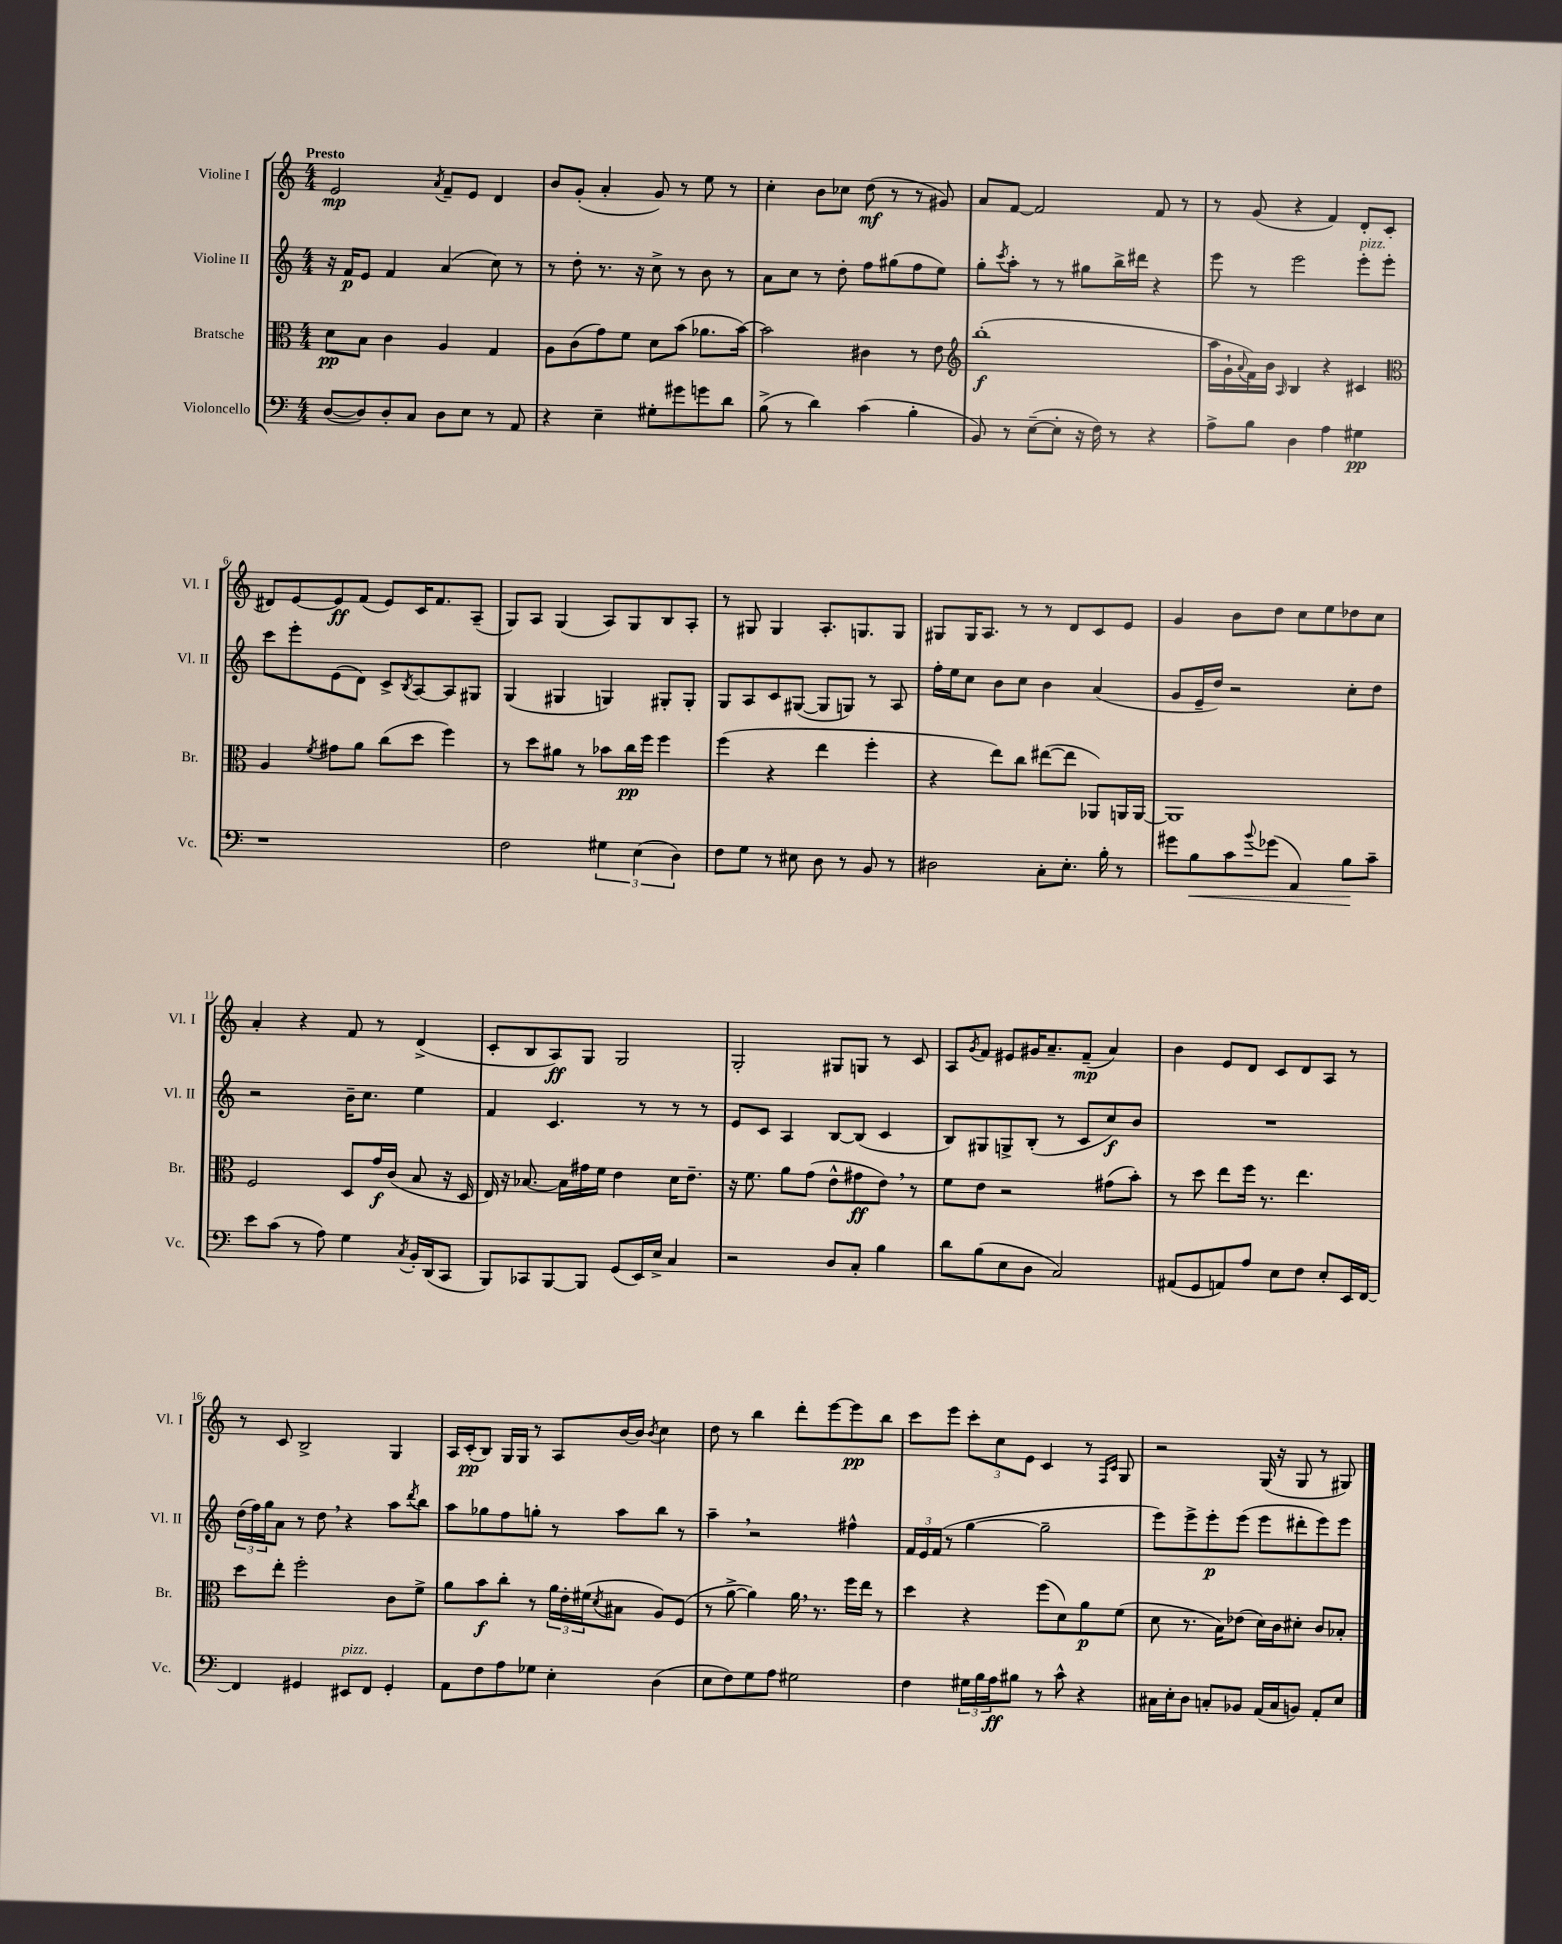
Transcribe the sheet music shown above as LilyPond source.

<<
\new StaffGroup <<
\new Staff = "s0" \with { instrumentName = "Violine I" shortInstrumentName = "Vl. I" } {
    \clef treble \key c \major \numericTimeSignature \time 4/4 \tempo "Presto"
    e'2\mp \acciaccatura { a'8 } f'8-- e'8 d'4 |
    b'8 g'8-.( a'4-. g'8) r8 e''8 r8 |
    c''4-. b'8 ces''8 d''8\mf( r8 r8 gis'8) |
    a'8 f'8~ f'2 f'8 r8 |
    r8 g'8( r4 f'4) d'8-. c'8( |
    dis'8) e'8~ e'8\ff f'8( e'8) c'16 f'8. a8--( |
    g8) a8 g4( a8) g8 b8 a8-. |
    r8 gis8 gis4 a8.-. g8. g8 |
    gis8 gis16 a8. r8 r8 d'8 c'8 e'8 |
    g'4 b'8 d''8 c''8 e''8 des''8 c''8 |
    a'4-. r4 f'8 r8 d'4->( |
    c'8-. b8 a8\ff) g8 g2 |
    g2-. gis8 g8 r8 c'8 |
    a8 \acciaccatura { g'8 } f'8 eis'8 gis'16 a'8.-- f'8--\mp( a'4) |
    b'4 e'8 d'8 c'8 d'8 a8 r8 |
    r8 c'8 b2-> g4 |
    a16 c'16-.\pp( b8) g16 g16 r8 a8 b'16~ b'16 \acciaccatura { b'8 } c''4 |
    d''8 r8 b''4 d'''8-. e'''8~ e'''8\pp b''8 |
    c'''8 e'''8 \tuplet 3/2 { c'''8-. c''8 e'8 } c'4 r8 \grace { f16 c'16 } g8 |
    r2 g16( r16 g8 r8 gis8) \bar "|." |
}
\new Staff = "s1" \with { instrumentName = "Violine II" shortInstrumentName = "Vl. II" } {
    \clef treble \key c \major \numericTimeSignature \time 4/4
    r16 f'16\p e'8 f'4 a'4( c''8) r8 |
    r8 d''8-. r8. r16 c''8-> r8 b'8 r8 |
    a'8 c''8 r8 d''8-. f''8 gis''8( f''8 e''8) |
    g''8-. \acciaccatura { c'''8 } a''8-. r8 r8 gis''8 b''16-> dis'''16 r4 |
    e'''8 r8 e'''2 e'''8-.^\markup { \italic "pizz." } e'''8-. |
    c'''8 e'''8-. e'8( d'8) c'8-> \acciaccatura { b8 } a8~ a8 gis8 |
    g4( gis4 g4) gis8-. gis8-. |
    g8 a8 c'8 gis8~( gis8 g8) r8 a8 |
    f''16-. e''16 c''8 b'8 c''8 b'4 a'4( |
    g'8 e'16-- d''16) r2 c''8-. d''8 |
    r2 b'16-- c''8. e''4 |
    f'4 c'4. r8 r8 r8 |
    e'8 c'8 a4 b8~ b8( c'4 |
    b8) gis8 g8-> b8-.( r8 c'8 c''8\f) b'8 |
    R1 |
    \tuplet 3/2 { d''16( f''16) g''16 } a'8 r8 d''8 \breathe r4 a''8 \acciaccatura { d'''8 } b''8 |
    a''8 ges''8 f''8 g''8-. r8 a''8 b''8 r8 |
    a''4-- \breathe r2 fis''4-^ |
    \tuplet 3/2 { f'16 e'16 f'16( } r8 g''4~ g''2-- |
    e'''8) e'''8-> e'''8-.\p e'''8( e'''8 dis'''8-. e'''8) e'''8 \bar "|." |
}
\new Staff = "s2" \with { instrumentName = "Bratsche" shortInstrumentName = "Br." } {
    \clef alto \key c \major \numericTimeSignature \time 4/4
    d'8\pp b8 c'4 a4 g4 |
    a8 c'8( g'8) f'8 d'8 b'8( aes'8. b'16~) |
    b'2 cis'4 r8 e'8 |
    \clef treble b''1-.\f( |
    a''16 g'16-! \appoggiatura { a'8 } f'16) b'16 \grace { a16 } b4 r4 cis'4 |
    \clef alto a4 \acciaccatura { f'8 } gis'8 a'8 c''8( d''8 f''4) |
    r8 d''8 ais'8 r8 bes'8 c''16\pp f''16 f''4 |
    f''4( r4 e''4 f''4-. |
    r4 e''8) c''8 eis''8~( eis''8 aes,8) a,16 a,16~ |
    a,1 |
    f2 d8 g'16\f c'16( b8 r16 d16 |
    e16) r16 bes8.~ bes16 gis'16 f'16 e'4 d'16 e'8.-- |
    r16 f'8. a'8 g'8( e'8-^ gis'8\ff e'8) \breathe r8 |
    f'8 e'8 r2 gis'8( b'8-.) |
    r8 d''8 e''8 f''16 r8. e''4. |
    d''8 e''8-. f''2-. c'8 f'8-> |
    a'8 b'8\f c''8-. r8 \tuplet 3/2 { a'16 e'16-. fis'16( } \acciaccatura { d'8 } bis8 a8) f8( |
    r8 a'8~-> a'4) a'16 \breathe r8. f''16 e''16 r8 |
    d''4 r4 f''8( d'8) a'8\p f'8( |
    d'8 r8. b16) ees'8( d'16) c'16 dis'8-. c'8 bes8-. \bar "|." |
}
\new Staff = "s3" \with { instrumentName = "Violoncello" shortInstrumentName = "Vc." } {
    \clef bass \key c \major \numericTimeSignature \time 4/4
    d8~( d8) d8-. c8 d8 e8 r8 a,8 |
    r4 e4-- gis8-. gis'8 g'8 d'8 |
    b8->( r8 d'4) c'4( b4-. |
    b,8) r8 e8~--( e8-. r16 f16) r8 r4 |
    a8-> b8 d4 a4 gis4\pp |
    r1 |
    f2 \tuplet 3/2 { gis4 e4( d4) } |
    f8 g8 r8 eis8 d8 r8 b,8 r8 |
    dis2 c8-. e8.-. b16-. r8 |
    gis'8 b8\< c'8 \appoggiatura { b'8 } ges'8( a,4) b8\! c'8-- |
    e'8 c'8( r8 a8) g4 \acciaccatura { c8 } b,16-. d,16( c,8 |
    b,,8) ces,8 b,,8~ b,,8 g,8( e,16) e16-> c4 |
    r2 d8 c8-. b4 |
    d'8 b8( e8 d8 c2) |
    ais,8( g,8 a,8) a8 e8 f8 e8-. e,16 f,16~ |
    f,4 gis,4 eis,8^\markup { \italic "pizz." } f,8 gis,4-. |
    a,8 f8 a8 ges8 e4-. d4( |
    e8 f8) g8 a8 gis2 |
    f4 \tuplet 3/2 { gis16 b16 a16\ff } bis8 r8 c'8-^ r4 |
    cis16 e16-. d8 c8-. bes,8 a,16( c16 b,8) a,8-. e8 \bar "|." |
}
>>
>>
